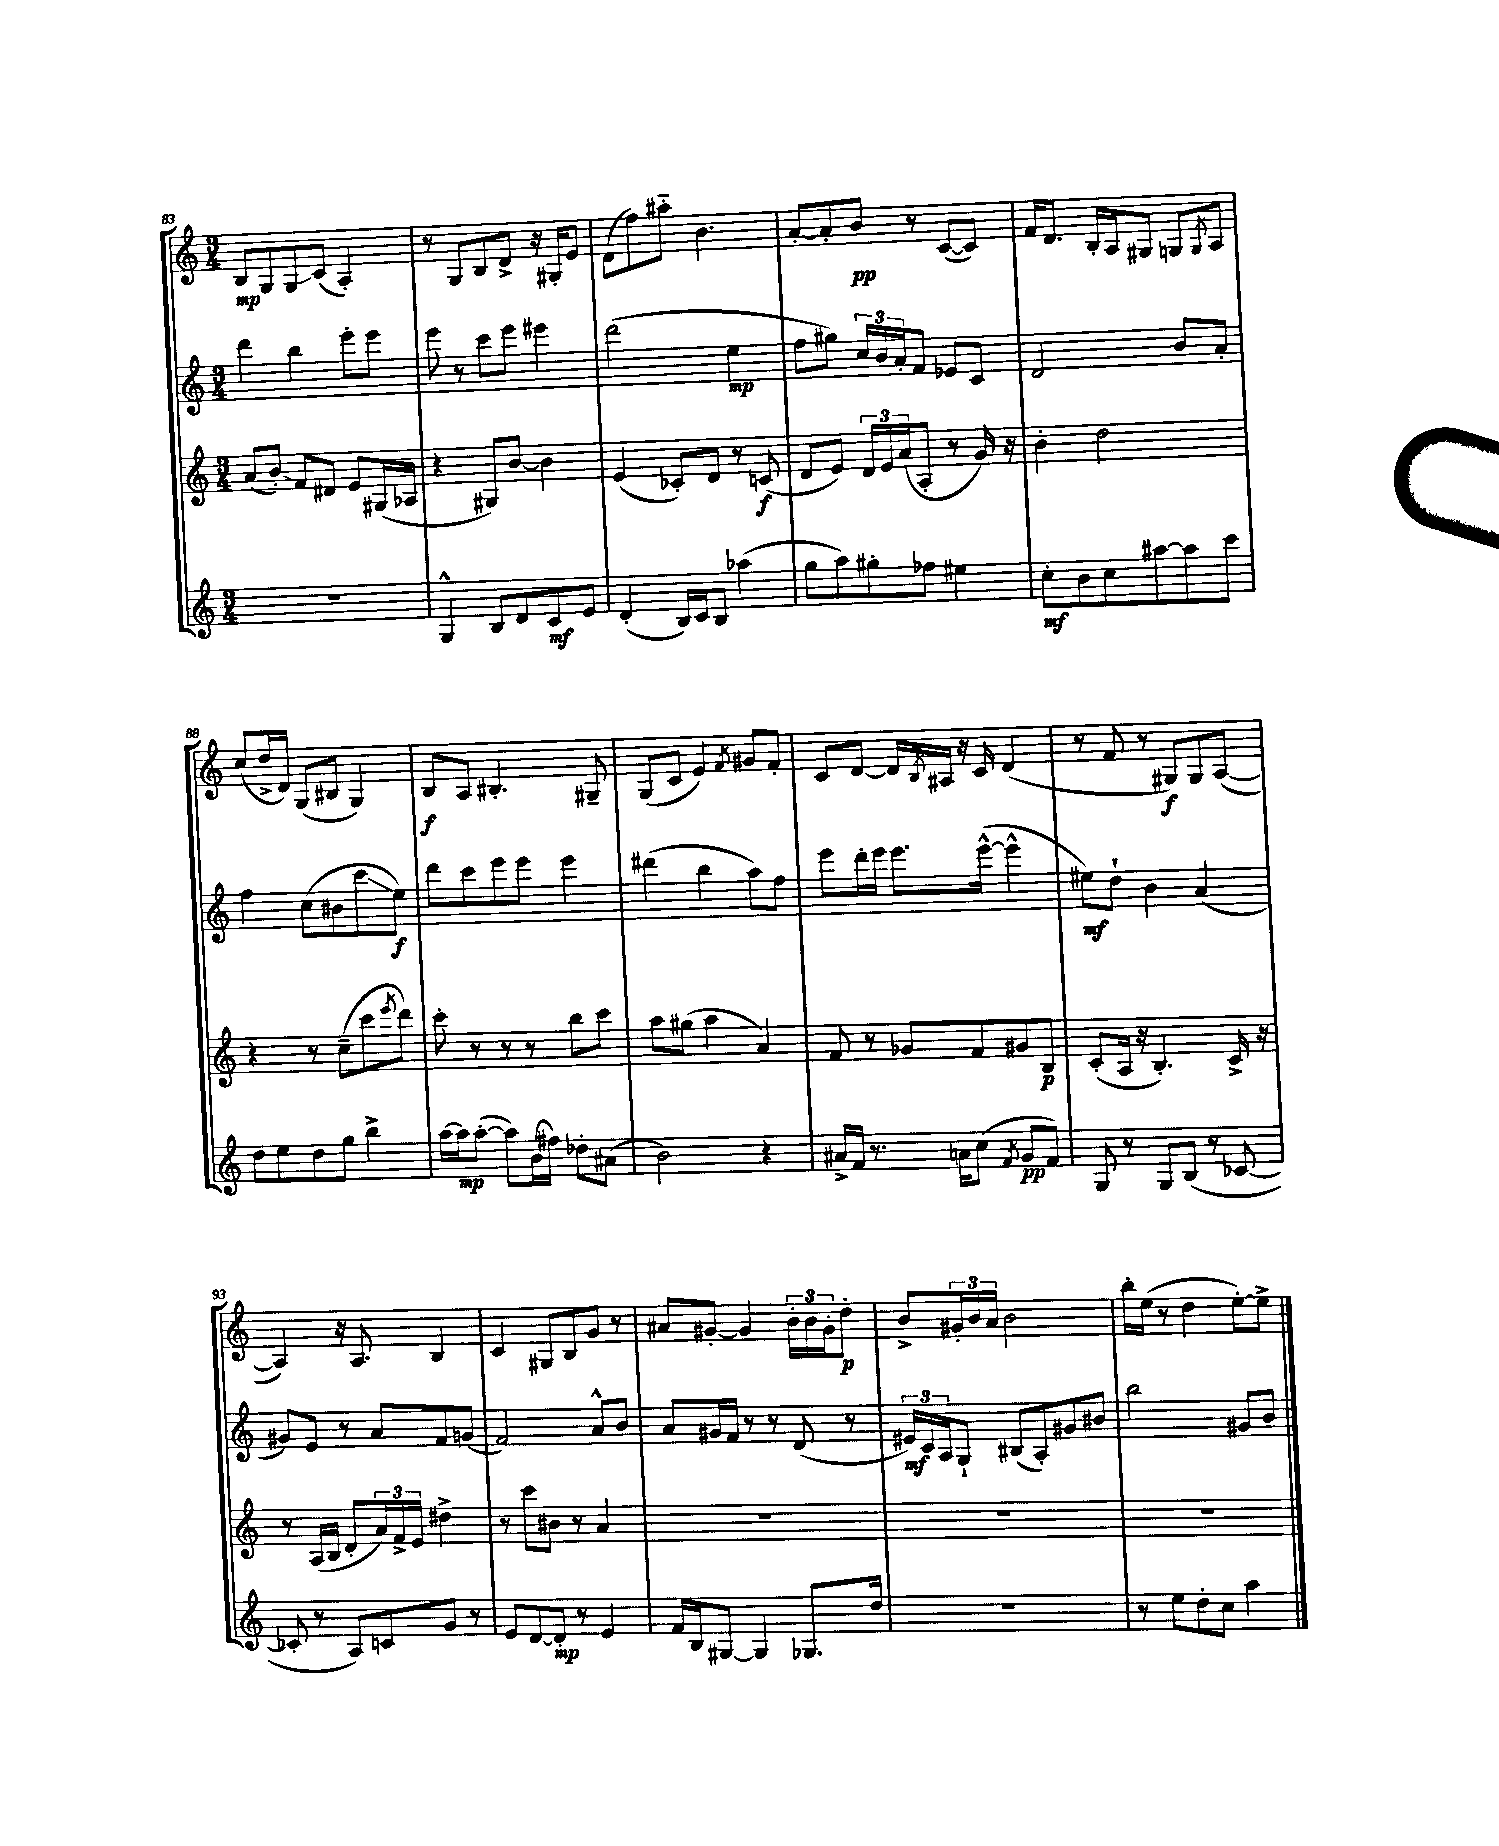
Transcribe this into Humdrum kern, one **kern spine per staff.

**kern	**kern	**kern	**kern
*staff4	*staff3	*staff2	*staff1
*clefG2	*clefG2	*clefG2	*clefG2
*k[]	*k[]	*k[]	*k[]
*M3/4	*M3/4	*M3/4	*M3/4
2.r	(8a	4ddd	8B
.	8b')	.	8G
.	8f	4bb	8G
.	8d#	.	(8c
.	8e	8eee'	4A')
.	(16G#	8eee	.
.	16A-	.	.
=	=	=	=
4G^^	4r	8eee	8r
.	.	8r	8G
8B	8G#)	8ccc	8B
8d	[8b	8eee	8d^
8c	4b]	4eee#	16r
.	.	.	16G#'
8e	.	.	8e
=	=	=	=
(4d'	(4e	(2ddd	(8d
.	.	.	8ff)
16B)	8c-')	.	8aa#'~
16c	.	.	.
8B	8d	.	4.b
(4aa-	8r	4ee	.
.	(8c	.	.
=	=	=	=
8gg	8d	8ff	[8a'
8aa)	8e)	8gg#)	8a']
8gg#'	24d	24cc	8b
.	24e	24b	.
.	(24a	24a'	.
8ff-	8A'	8f	8r
4ee#	8r	8e-	([8c
.	16g)	8c	8c])
.	16r	.	.
=	=	=	=
8cc'	4b'	2d	16f
.	.	.	8.d
8b	.	.	.
8cc	2dd	.	16B'
.	.	.	16A
[8aa#	.	.	8G#
8aa#]	.	8b	8G
.	.	.	8qG
8ccc	.	8a'	8A
=	=	=	=
8dd	4r	4ff	(8cc
8ee	.	.	16dd^
.	.	.	16d)
8dd	8r	(8cc	(8G
8gg	(8cc~	8b#	8B#
4bb^	8ccc	8ccc	4G)
.	8qeee	.	.
.	8ddd)	8ee)	.
=	=	=	=
[16aa	8ccc'	8ddd	8B
16aa]	.	.	.
([8aa'	8r	8ccc	8A
8aa])	8r	8eee	4.B#'
(16b	8r	8eee	.
16ff#)	.	.	.
8dd-'	8bb	4eee	.
(8a#	8ccc	.	8G#~
=	=	=	=
2b)	8aa	(4ddd#	(8G
.	(8gg#	.	8c
.	4aa	4bb	4e)
.	.	.	8qf
4r	4a)	8aa)	8g#
.	.	8ff	8f'
=	=	=	=
16a#^	8f	8eee	8c
16f	.	.	.
8.r	8r	16ddd'	[8d
.	.	16eee	.
.	8g-	8.eee	16d]
.	.	.	8qB
16a	.	.	16A#
(8cc	8f	.	16r
.	.	([16eee^^	16c
8qf	.	.	.
8g	8g#	4eee^^]	(4d
8f)	8B	.	.
=	=	=	=
8G	(8c'	8ee#)	8r
8r	16A	8dd`	8f
.	16r	.	.
8G	4.B')	4b	8r
(8B	.	.	8G#)
8r	.	(4a	8G#
[8c-	16c^	.	([8A
.	16r	.	.
=	=	=	=
8c-']	8r	8g#)	4A])
8r	(16A	8e	.
.	16B	.	.
8A)	8d'	8r	16r
.	.	.	8.A
8c	24a)	8a	.
.	24f^	.	.
.	24e	.	.
8g	4dd#^	8f	4B
8r	.	(8g	.
=	=	=	=
8e	8r	2f)	4c
[8d	8ccc	.	.
8d']	8b#	.	8G#
8r	8r	.	8B
4e	4a	8a^^	8g
.	.	8b	8r
=	=	=	=
16f	2.r	8a	8a#
16B	.	.	.
[8G#	.	16g#	[8g#'
.	.	16f	.
4G#]	.	8r	4g#]
.	.	8r	.
8.G-	.	(8d	24b'
.	.	.	24b
.	.	.	24g#'
.	.	8r	8dd'
16dd	.	.	.
=	=	=	=
2.r	2.r	24e#)	8b^
.	.	24c	.
.	.	24A	.
.	.	8G`	24g#'
.	.	.	24b
.	.	.	24a
.	.	(8B#	2b
.	.	8A')	.
.	.	8g#	.
.	.	8b#	.
=	=	=	=
8r	2.r	2bb	16bb'
.	.	.	(16ee
8ee	.	.	8r
8dd'	.	.	4dd
8cc	.	.	.
4aa	.	8g#	[8ee')
.	.	8b	8ee^]
==	==	==	==
*-	*-	*-	*-
